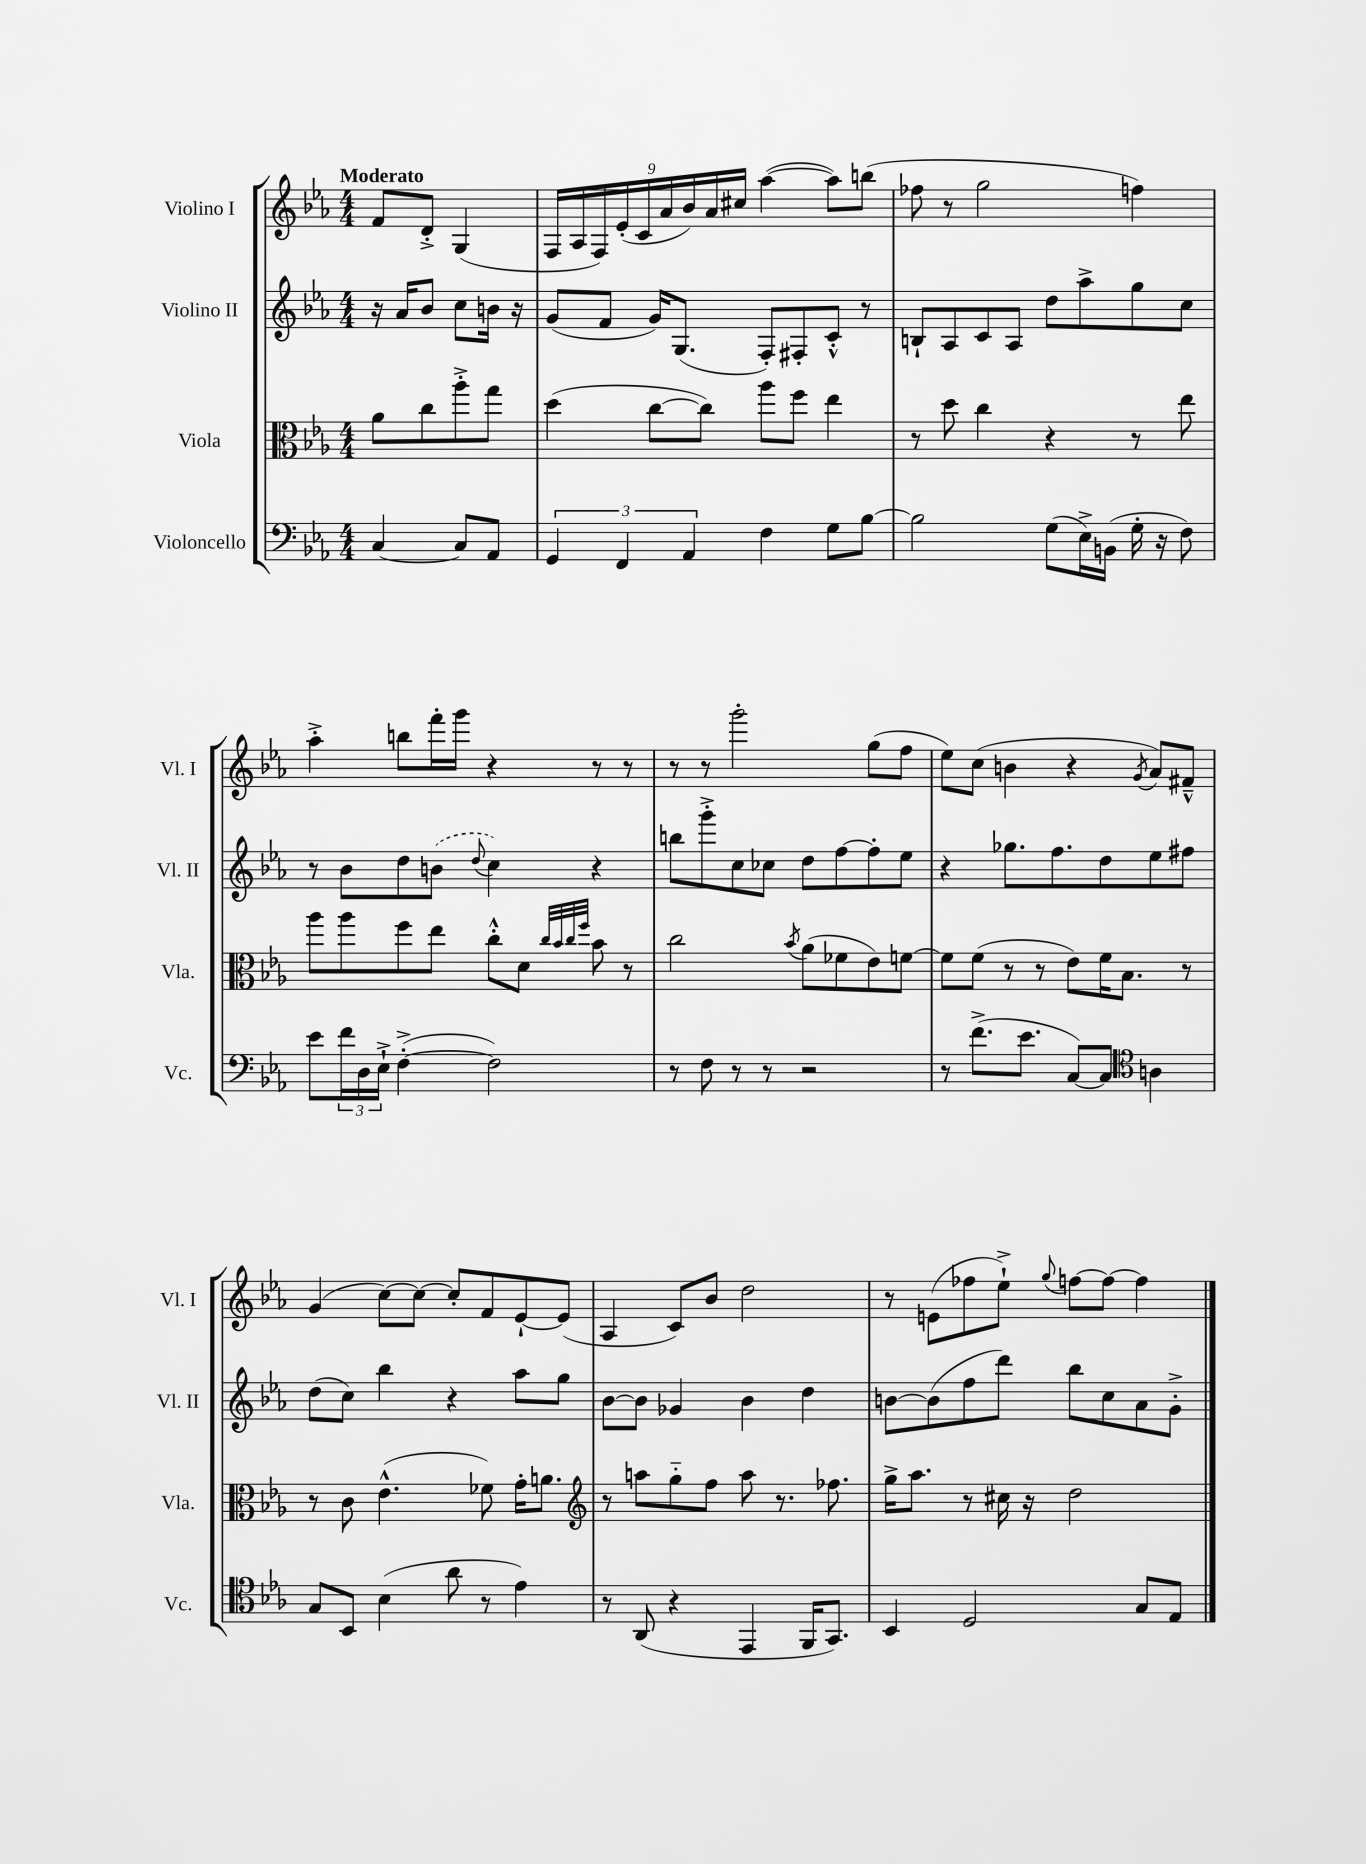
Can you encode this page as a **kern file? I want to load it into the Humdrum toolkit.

**kern	**kern	**kern	**kern
*staff4	*staff3	*staff2	*staff1
*clefF4	*clefC3	*clefG2	*clefG2
*k[b-e-a-]	*k[b-e-a-]	*k[b-e-a-]	*k[b-e-a-]
*M4/4	*M4/4	*M4/4	*M4/4
[4C	8a-	16r	8f
.	.	16a-	.
.	8cc	8b-	8d'^
8C]	8aa-'^	8cc	(4G
8AA-	8gg	16b	.
.	.	16r	.
=	=	=	=
6GG	(4dd	(8g	18F
.	.	.	18A-
.	.	.	18F)
.	.	8f	.
6FF	.	.	(18e-'
.	.	.	18c
.	[8cc	16g)	.
.	.	.	18a-
.	.	(8.G	.
6AA-	.	.	18b-)
.	8cc])	.	.
.	.	.	18a-
.	.	.	18cc#
4F	8aa-	8F')	([4aa-
.	8ff	8F#'	.
8G	4ee-	8c'^^	8aa-])
[8B-	.	8r	(8bb
=	=	=	=
2B-]	8r	8B`	8ff-
.	8dd	8A-	8r
.	4cc	8c	2gg
.	.	8A-	.
(8G	4r	8dd	.
16E-^)	.	8aa-^	.
(16BB	.	.	.
16G'	8r	8gg	4ff)
16r	.	.	.
8F)	8ee-	8cc	.
=	=	=	=
8e-	8aa-	8r	4aa-'^
24f	8aa-	8b-	.
24D	.	.	.
24E-`^	.	.	.
([4F'^	8ff	8dd	8bb
.	8ee-	(8b	16fff'
.	.	.	16ggg
.	.	8qqdd	.
2F])	8cc'^^	4cc)	4r
.	8d	.	.
.	32qqcc	.	.
.	32qqb-	.	.
.	32qqcc	.	.
.	32qqff	.	.
.	8b-	4r	8r
.	8r	.	8r
=	=	=	=
8r	2cc	8bb	8r
8F	.	8ggg'^	8r
8r	.	8cc	2ggg'
8r	.	8cc-	.
.	8qb-	.	.
2r	(8a-	8dd	.
.	8f-	[8ff	.
.	8e-)	8ff']	(8gg
.	[8f	8ee-	8ff
=	=	=	=
8r	8f]	4r	8ee-)
(8.f^	(8f	.	(8cc
.	8r	8.gg-	4b
8.e-	.	.	.
.	8r	.	.
.	.	8.ff	.
[8C)	8e-)	.	4r
8C]	16f	8dd	.
.	8.B-	.	.
*clefC4	*	*	*
.	.	.	8qg
4A	.	8ee-	8a-)
.	8r	8ff#	8f#~^^
=	=	=	=
8G	8r	(8dd	(4g
8BB-	8c	8cc)	.
(4B-	(4.e-^^	4bb-	[8cc)
.	.	.	8cc_
8a-	.	4r	8cc']
8r	8f-)	.	8f
4e-)	16g'	8aa-	[8e-`
.	8.a	.	.
.	.	8gg	(8e-]
=	=	=	=
*	*clefG2	*	*
8r	8r	[8b-	4A-
(8AA-	8aa	8b-]	.
4r	8gg'~	4g-	8c)
.	8ff	.	8b-
4EE-	8aa	4b-	2dd
.	8.r	.	.
16FF	.	4dd	.
8.GG)	8.ff-	.	.
=	=	=	=
4BB-	16gg^	[8b	8r
.	8.aa-	.	.
.	.	(8b]	(8e
2D	8r	8ff	8ff-
.	16cc#	8ddd)	8ee-`^)
.	16r	.	.
.	.	.	8qqgg
.	2dd	8bb-	[8ff
.	.	8cc	8ff_
8G	.	8a-	4ff]
8E-	.	8g'^	.
==	==	==	==
*-	*-	*-	*-
